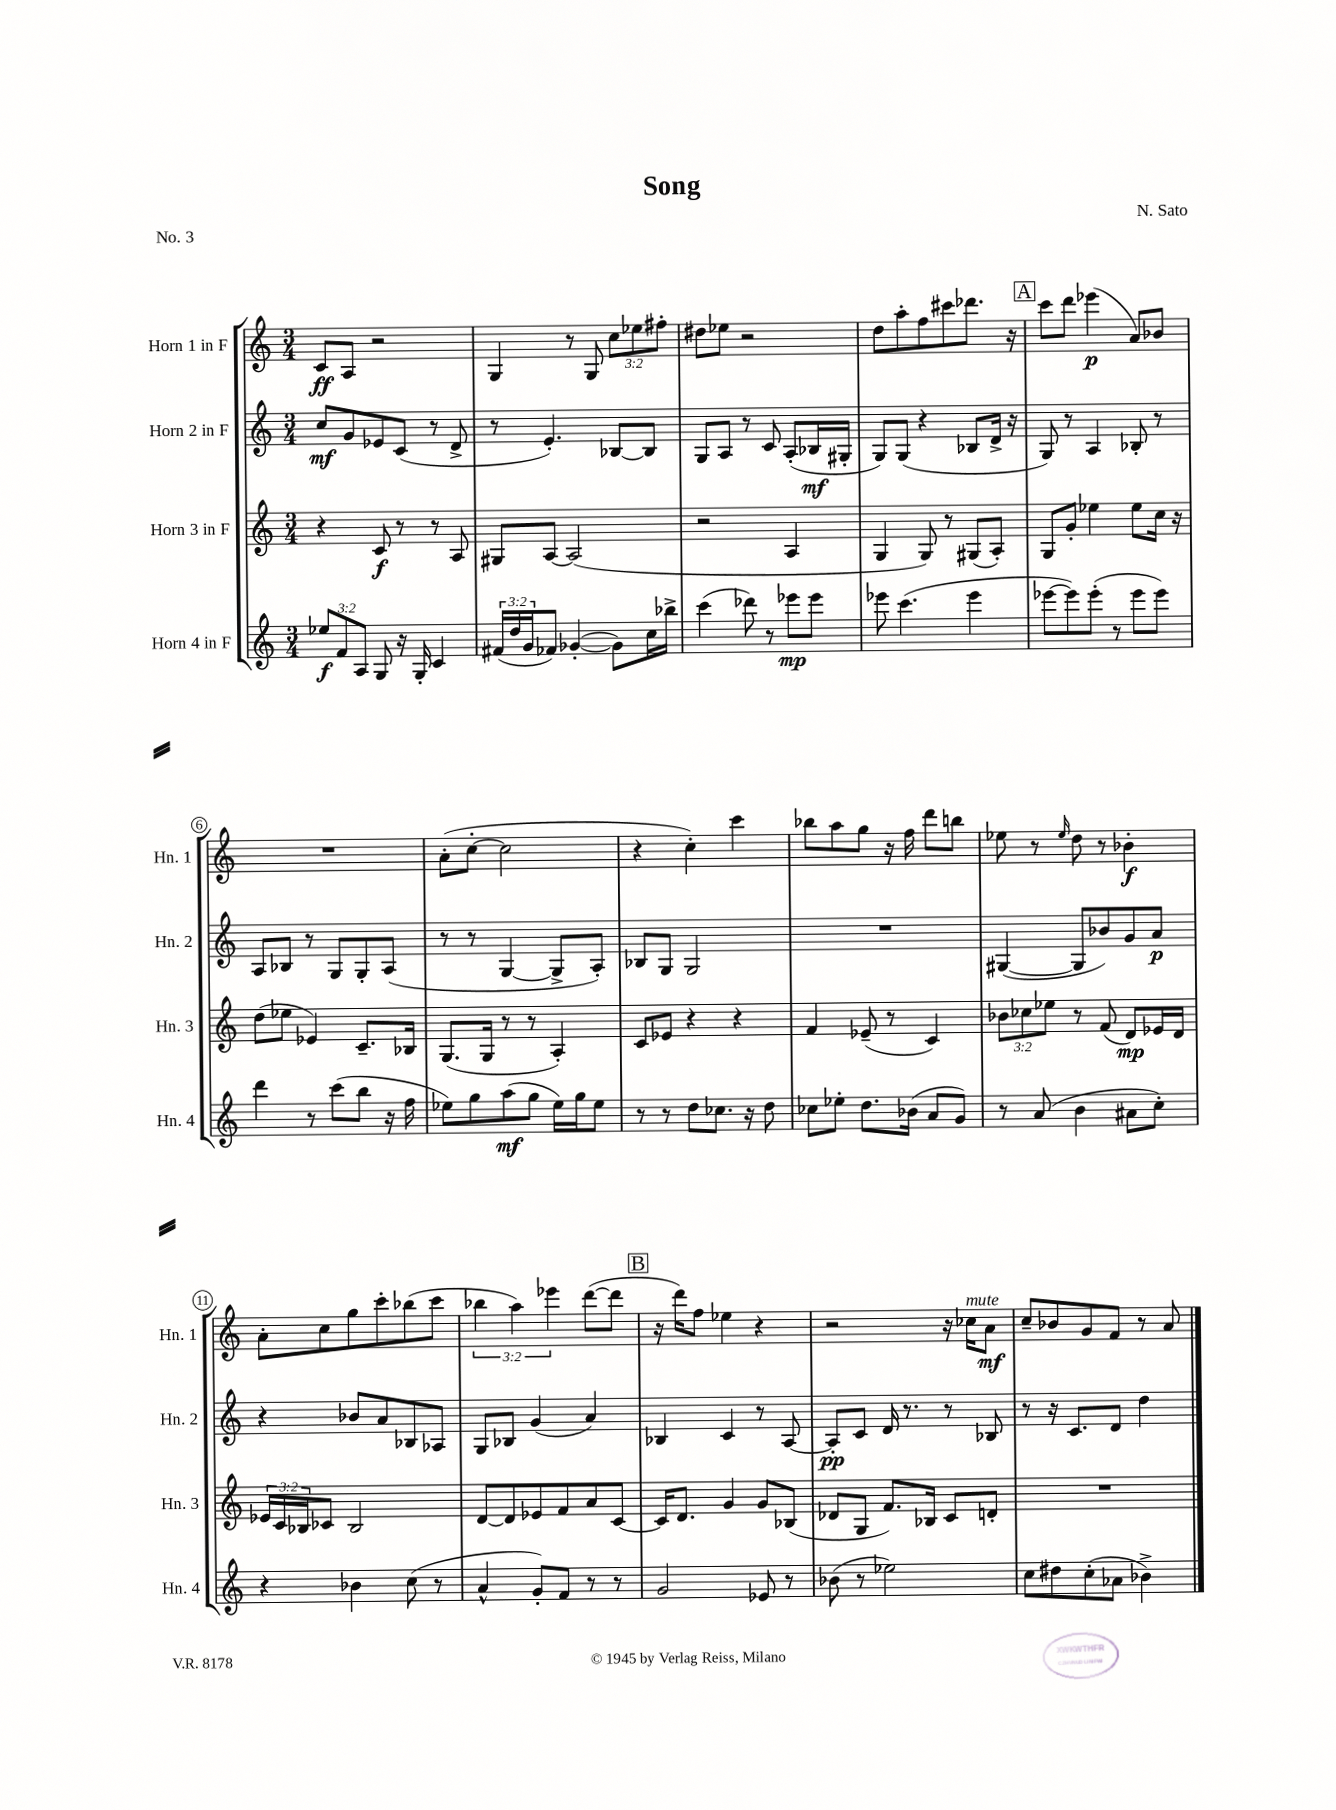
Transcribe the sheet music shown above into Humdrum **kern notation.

**kern	**kern	**kern	**kern
*staff4	*staff3	*staff2	*staff1
*clefG2	*clefG2	*clefG2	*clefG2
*k[]	*k[]	*k[]	*k[]
*M3/4	*M3/4	*M3/4	*M3/4
12ee-	4r	8cc	8c
12f	.	.	.
.	.	8g	8A
12A	.	.	.
8G	8c	8e-	2r
16r	8r	(8c	.
16G'	.	.	.
4c	8r	8r	.
.	8A	8d^	.
=	=	=	=
(24f#	8G#	8r	4G
24dd	.	.	.
24g	.	.	.
8f-)	[8A	4.e')	.
([4g-'	(2A]	.	8r
.	.	.	8G
8g-])	.	[8B-	12cc
.	.	.	12ee-
16cc	.	8B-]	.
.	.	.	12ff#'
16bb-^	.	.	.
=	=	=	=
(4ccc	2r	8G	8dd#
.	.	8A	8ee-
8ddd-)	.	8r	2r
8r	.	8c	.
8eee-	4A	(8A'	.
8eee-	.	16B-	.
.	.	16G#'	.
=	=	=	=
8eee-	4G	8G)	8dd
(4.ccc	.	(8G	8aa'
.	8G)	4r	8ff
.	8r	.	8ccc#
4eee-	(8G#	8B-	8.ddd-
.	8A')	16d^	.
.	.	16r	16r
=	=	=	=
[8eee-	8G	8G)	8ccc
8eee-])	8g'	8r	8ddd
(8eee-'	4ee-	4A	(4eee-
8r	.	.	.
8eee-	8ee-	8B-'	8a)
8eee-)	16cc	8r	8b-
.	16r	.	.
=	=	=	=
4ddd	(8dd	8A	2.r
.	8ee-	8B-	.
8r	4e-)	8r	.
(8ccc	.	8G	.
8bb	8.c~	8G'	.
16r	.	(8A	.
16ff	16B-	.	.
=	=	=	=
8ee-)	(8.G	8r	(8a'
8gg	.	8r	[8cc'
.	16G	.	.
(8aa	8r	[4G	2cc]
8gg	8r	.	.
16ee-)	4A')	8G^]	.
16gg	.	.	.
8ee-	.	8A')	.
=	=	=	=
8r	8c	8B-	4r
8r	8e-	8G	.
8dd	4r	2G	4cc')
8.cc-	.	.	.
.	4r	.	4ccc
16r	.	.	.
8dd	.	.	.
=	=	=	=
8cc-	4f	2.r	8bb-
8ee-'	.	.	8aa
8.dd	(8e-~	.	8gg
.	8r	.	16r
(16b-	.	.	16ff
8a	4c)	.	8ddd
8g)	.	.	8bb
=	=	=	=
8r	12b-	([4G#	8ee-
.	12cc-	.	.
(8a	.	.	8r
.	12ee-	.	.
.	.	.	16qqee-
4b	8r	8G#]	8dd
.	(8f	8b-)	8r
8a#	8d)	8g	4b-'
8cc')	16e-	8a	.
.	16d	.	.
=	=	=	=
4r	24e-	4r	8a'
.	24c	.	.
.	24B-	.	.
.	8c-	.	8cc
4b-	2B-	8b-	8gg
.	.	8a	8ccc'
(8cc	.	8B-	(8bb-
8r	.	8A-	8ccc
=	=	=	=
4a^^	[8d	8G	6bb-
.	8d]	8B-	.
.	.	.	6aa)
8g')	8e-	(4g	.
.	.	.	6eee-
8f	8f	.	.
8r	8a	4a)	([8ddd
8r	[8c	.	8ddd]
=	=	=	=
2g	16c]	4B-	16r
.	8.d	.	16ddd)
.	.	.	8ff
.	4g	4c	4ee-
8e-	8g	8r	4r
8r	(8B-	[8A	.
=	=	=	=
(8b-	8d-	8A']	2r
8r	8G	8c	.
2ee-)	8.f)	16d	.
.	.	8.r	.
.	16B-	.	.
.	8c	8r	16r
.	.	.	16cc-
.	8d'	8B-	8a
=	=	=	=
8cc	2.r	8r	8cc~
8dd#	.	16r	8b-
.	.	8.c	.
(8cc'	.	.	8g
8a-	.	8d	8f
4b-^)	.	4dd	8r
.	.	.	8a
==	==	==	==
*-	*-	*-	*-
